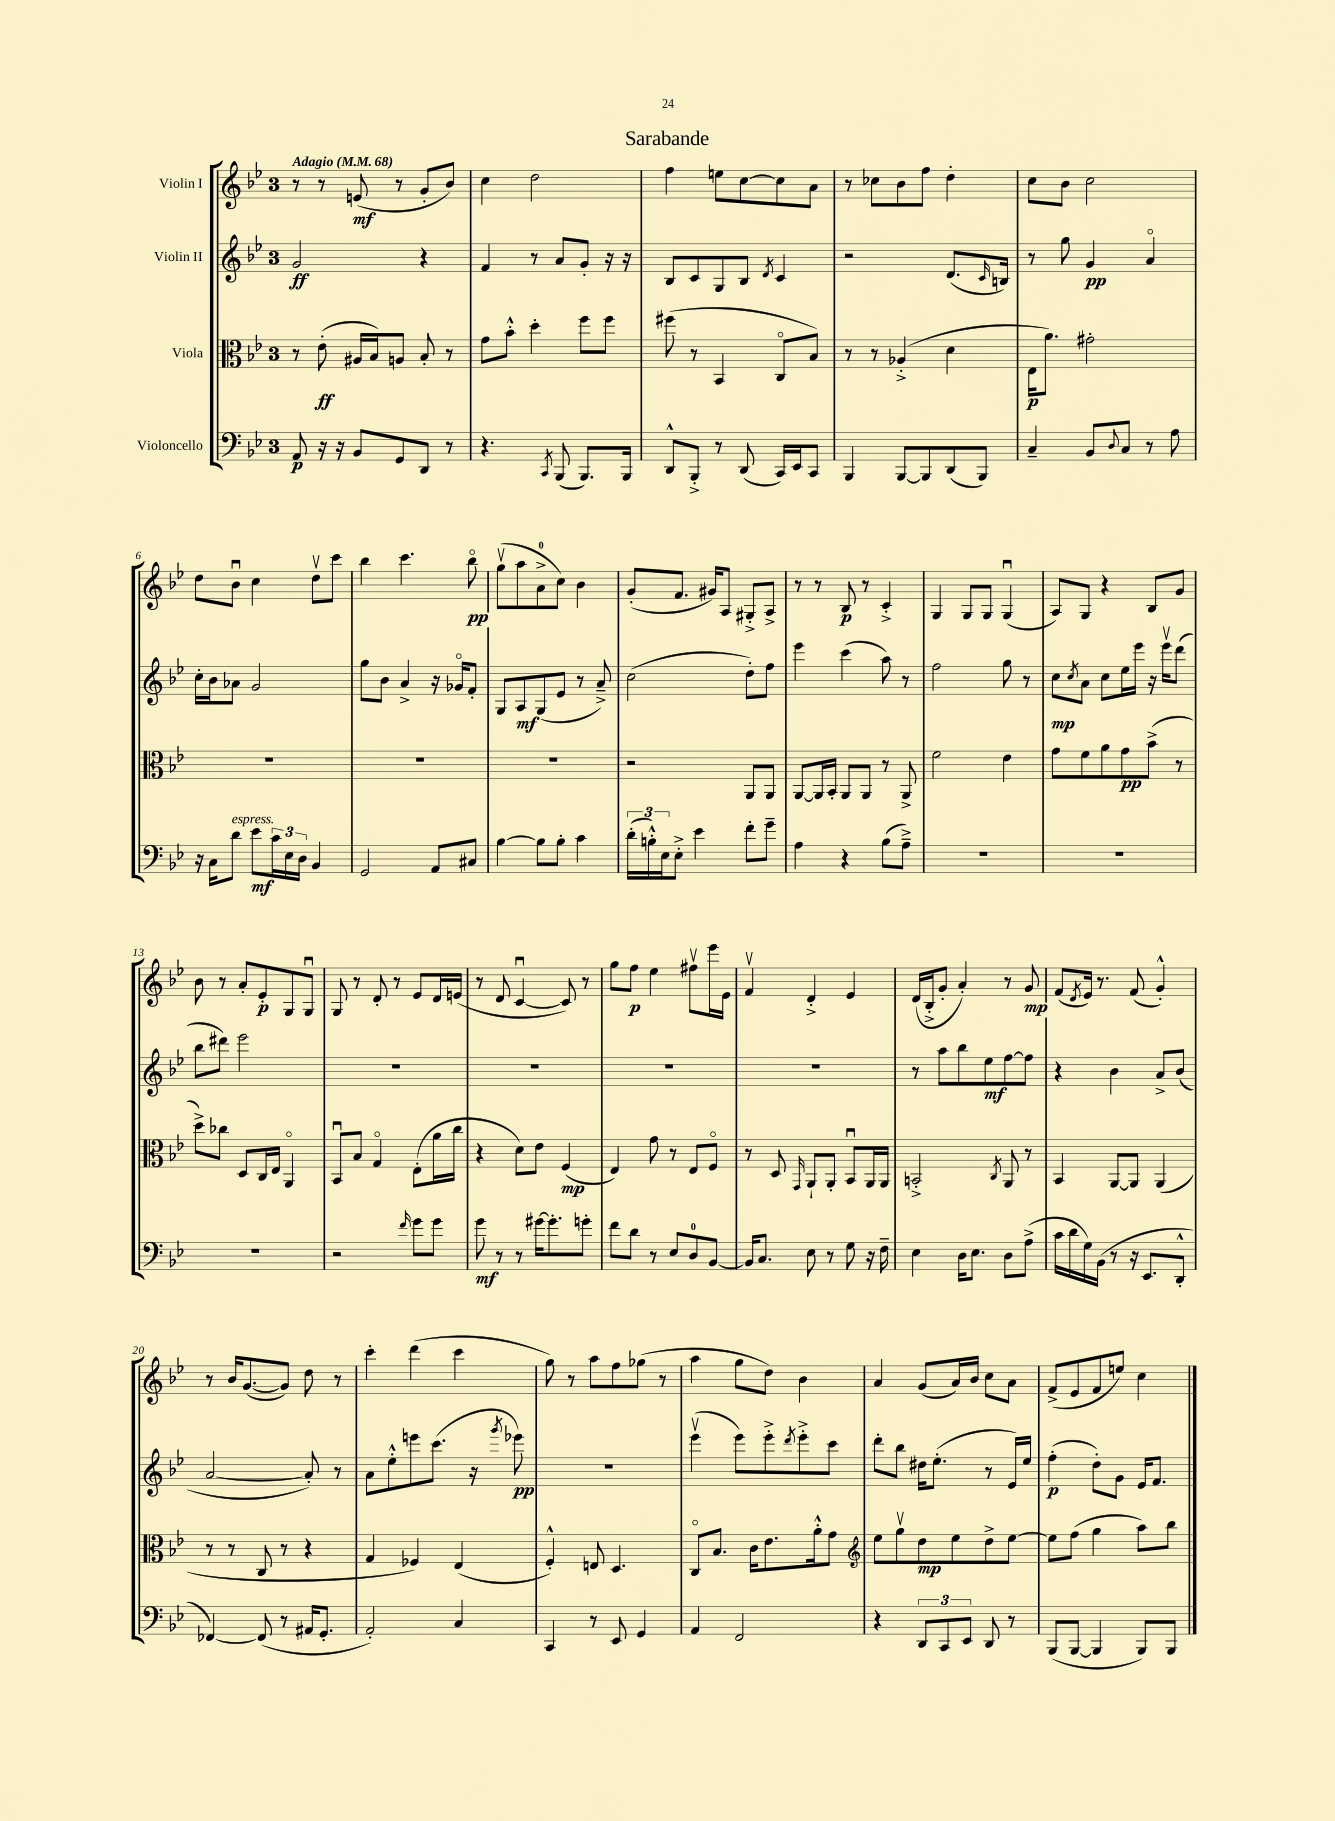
\header { title = "Sarabande" }
<<
\new StaffGroup <<
\new Staff = "s0" \with { instrumentName = "Violin I" } {
    \clef treble \key bes \major \once \override Staff.TimeSignature.style = #'single-digit \time 3/4 \tempo "Adagio" 4 = 68
    r8 r8 e'8\mf( r8 g'8-. bes'8) |
    c''4 d''2 |
    f''4 e''8 c''8~ c''8 a'8 |
    r8 ces''8 bes'8 f''8 d''4-. |
    c''8 bes'8 c''2 |
    d''8 bes'8\downbow c''4 d''8\upbow c'''8 |
    bes''4 c'''4. bes''8\flageolet\pp |
    g''8\upbow( a''8 a'8-0-> c''8) bes'4 |
    g'8-.( f'8. gis'16) a8 gis8-.-> a8-> |
    r8 r8 bes8\p r8 c'4-.-> |
    g4 g8 g8 g4\downbow( |
    a8) g8 r4 bes8 g'8 |
    bes'8 r8 a'8-. ees'8-.\p g8 g8\downbow |
    g8 r8 d'8-. r8 ees'8 d'16 e'16( |
    r8 d'8 c'4~\downbow c'8) r8 |
    g''8 f''8\p ees''4 fis''8\upbow ees'''16 ees'16 |
    f'4\upbow d'4-.-> ees'4 |
    d'16( bes16-.-> g'8-. a'4-.) r8 g'8\mp |
    f'8( \acciaccatura { d'8 } ees'16) r8. f'8( g'4-.-^) |
    r8 bes'16 g'8.~( g'8) d''8 r8 |
    c'''4-. d'''4( c'''4 |
    g''8) r8 a''8 f''8 ges''8( r8 |
    a''4 g''8 d''8) bes'4 |
    a'4 g'8( a'16) bes'16 c''8 a'8 |
    f'8->( ees'8 f'8 e''8) c''4 \bar "|." |
}
\new Staff = "s1" \with { instrumentName = "Violin II" } {
    \clef treble \key bes \major \once \override Staff.TimeSignature.style = #'single-digit \time 3/4
    g'2\ff r4 |
    f'4 r8 a'8 g'8-. r16 r16 |
    bes8 c'8 g8 bes8 \acciaccatura { d'8 } c'4 |
    r2 d'8.( \grace { c'16 } b16) |
    r8 g''8 g'4\pp a'4\flageolet |
    c''16-. bes'16 aes'8 g'2 |
    g''8 bes'8 a'4-> r16 ges'16\flageolet f'8-. |
    g8 a8\mf g8( ees'8 r8 a'8--->) |
    c''2( d''8-.) f''8 |
    ees'''4 c'''4( a''8) r8 |
    f''2 g''8 r8 |
    c''8\mp \acciaccatura { c''8 } a'8 c''8 ees''16 ees'''16 r16 ees'''16\upbow d'''8( |
    bes''8 dis'''8) ees'''2 |
    R2. |
    R2. |
    R2. |
    R2. |
    r8 a''8 bes''8 ees''8\mf f''8~ f''8 |
    r4 bes'4 a'8-> bes'8( |
    a'2~ a'8-.) r8 |
    a'8 ees''8-.-^ e'''8 c'''8.( r16 \acciaccatura { g'''8 } ees'''8\pp) |
    R2. |
    ees'''4\upbow( ees'''8) ees'''8-.-> \acciaccatura { d'''8 } ees'''8-.-> c'''8 |
    d'''8-. bes''8 dis''16 ees''8.-.( r8 ees'16) ees''16 |
    f''4-.\p( d''8-.) g'8 ees'16 f'8. \bar "|." |
}
\new Staff = "s2" \with { instrumentName = "Viola" } {
    \clef alto \key bes \major \once \override Staff.TimeSignature.style = #'single-digit \time 3/4
    r8 ees'8-.\ff( ais16 bes16) a8 bes8-. r8 |
    g'8 bes'8-.-^ d''4-. f''8 f''8 |
    fis''8( r8 bes,4 c8\flageolet bes8) |
    r8 r8 aes4-.->( d'4 |
    ees16\p a'8.) gis'2-. |
    R2. |
    R2. |
    R2. |
    r2 a,8 a,8 |
    a,8~ a,16 bes,16-. a,8 a,8 r8 a,8-> |
    f'2 ees'4 |
    g'8 f'8 a'8 g'8\pp bes'8->( r8 |
    d''8->) ces''8 d8 c16 ees16 a,4\flageolet |
    bes,8\downbow bes8 g4\flageolet ees8-.( a'16 c''16 |
    r4 d'8) ees'8 f4\mp( |
    ees4) g'8 r8 ees8 f8\flageolet |
    r8 d8 \grace { g,16 } a,8-! a,8-. bes,8\downbow a,16 a,16 |
    b,2-.-> \acciaccatura { c8 } a,8 r8 |
    bes,4 a,8~ a,8 a,4( |
    r8 r8 c8 r8 r4 |
    g4 fes4) ees4( |
    f4-.-^) e8 d4. |
    c8\flageolet bes8. c'16 ees'8. a'16-.-^ g'8 |
    \clef treble ees''8 g''8\upbow d''8\mp ees''8 d''8-> ees''8~ |
    ees''8 f''8( g''4 a''8) bes''8 \bar "|." |
}
\new Staff = "s3" \with { instrumentName = "Violoncello" } {
    \clef bass \key bes \major \once \override Staff.TimeSignature.style = #'single-digit \time 3/4
    a,8\p r16 r16 bes,8 g,8 d,8 r8 |
    r4. \acciaccatura { c,8 } bes,,8( bes,,8.) bes,,16 |
    d,8-^ bes,,8-.-> r8 d,8( c,16) ees,16 c,8 |
    bes,,4 bes,,8~ bes,,8 d,8( bes,,8) |
    c4-- bes,8 \appoggiatura { d8 } c8 r8 a8 |
    r16 c16 d'8^\markup { \italic "espress." } ees'8\mf \tuplet 3/2 { c'16 ees16 d16 } bes,4 |
    g,2 a,8 cis8 |
    bes4~ bes8 bes8-. c'4 |
    \tuplet 3/2 { d'16-.( b16-.-^) ees16 } ees8-.-> ees'4 f'8-. g'8-- |
    a4 r4 bes8( a8--->) |
    R2. |
    R2. |
    R2. |
    r2 \grace { f'16 } g'8 g'8 |
    g'8\mf r8 r8 gis'16~ gis'8.-. g'8-. |
    f'8 d'8 r8 ees8 d8-0 bes,8~ |
    bes,16 c8. ees8 r8 g8 r16 f16-- |
    ees4 d16 ees8. d8 a8->( |
    c'16 d'16 g16) bes,16( r8 r16 ees,8. d,8-.-^ |
    fes,4~) fes,8( r8 ais,16 g,8.-. |
    a,2-.) c4 |
    c,4 r8 ees,8 g,4 |
    a,4 f,2 |
    r4 \tuplet 3/2 { d,8 c,8 ees,8 } d,8 r8 |
    bes,,8( bes,,8~ bes,,4 bes,,8) bes,,8 \bar "|." |
}
>>
>>
